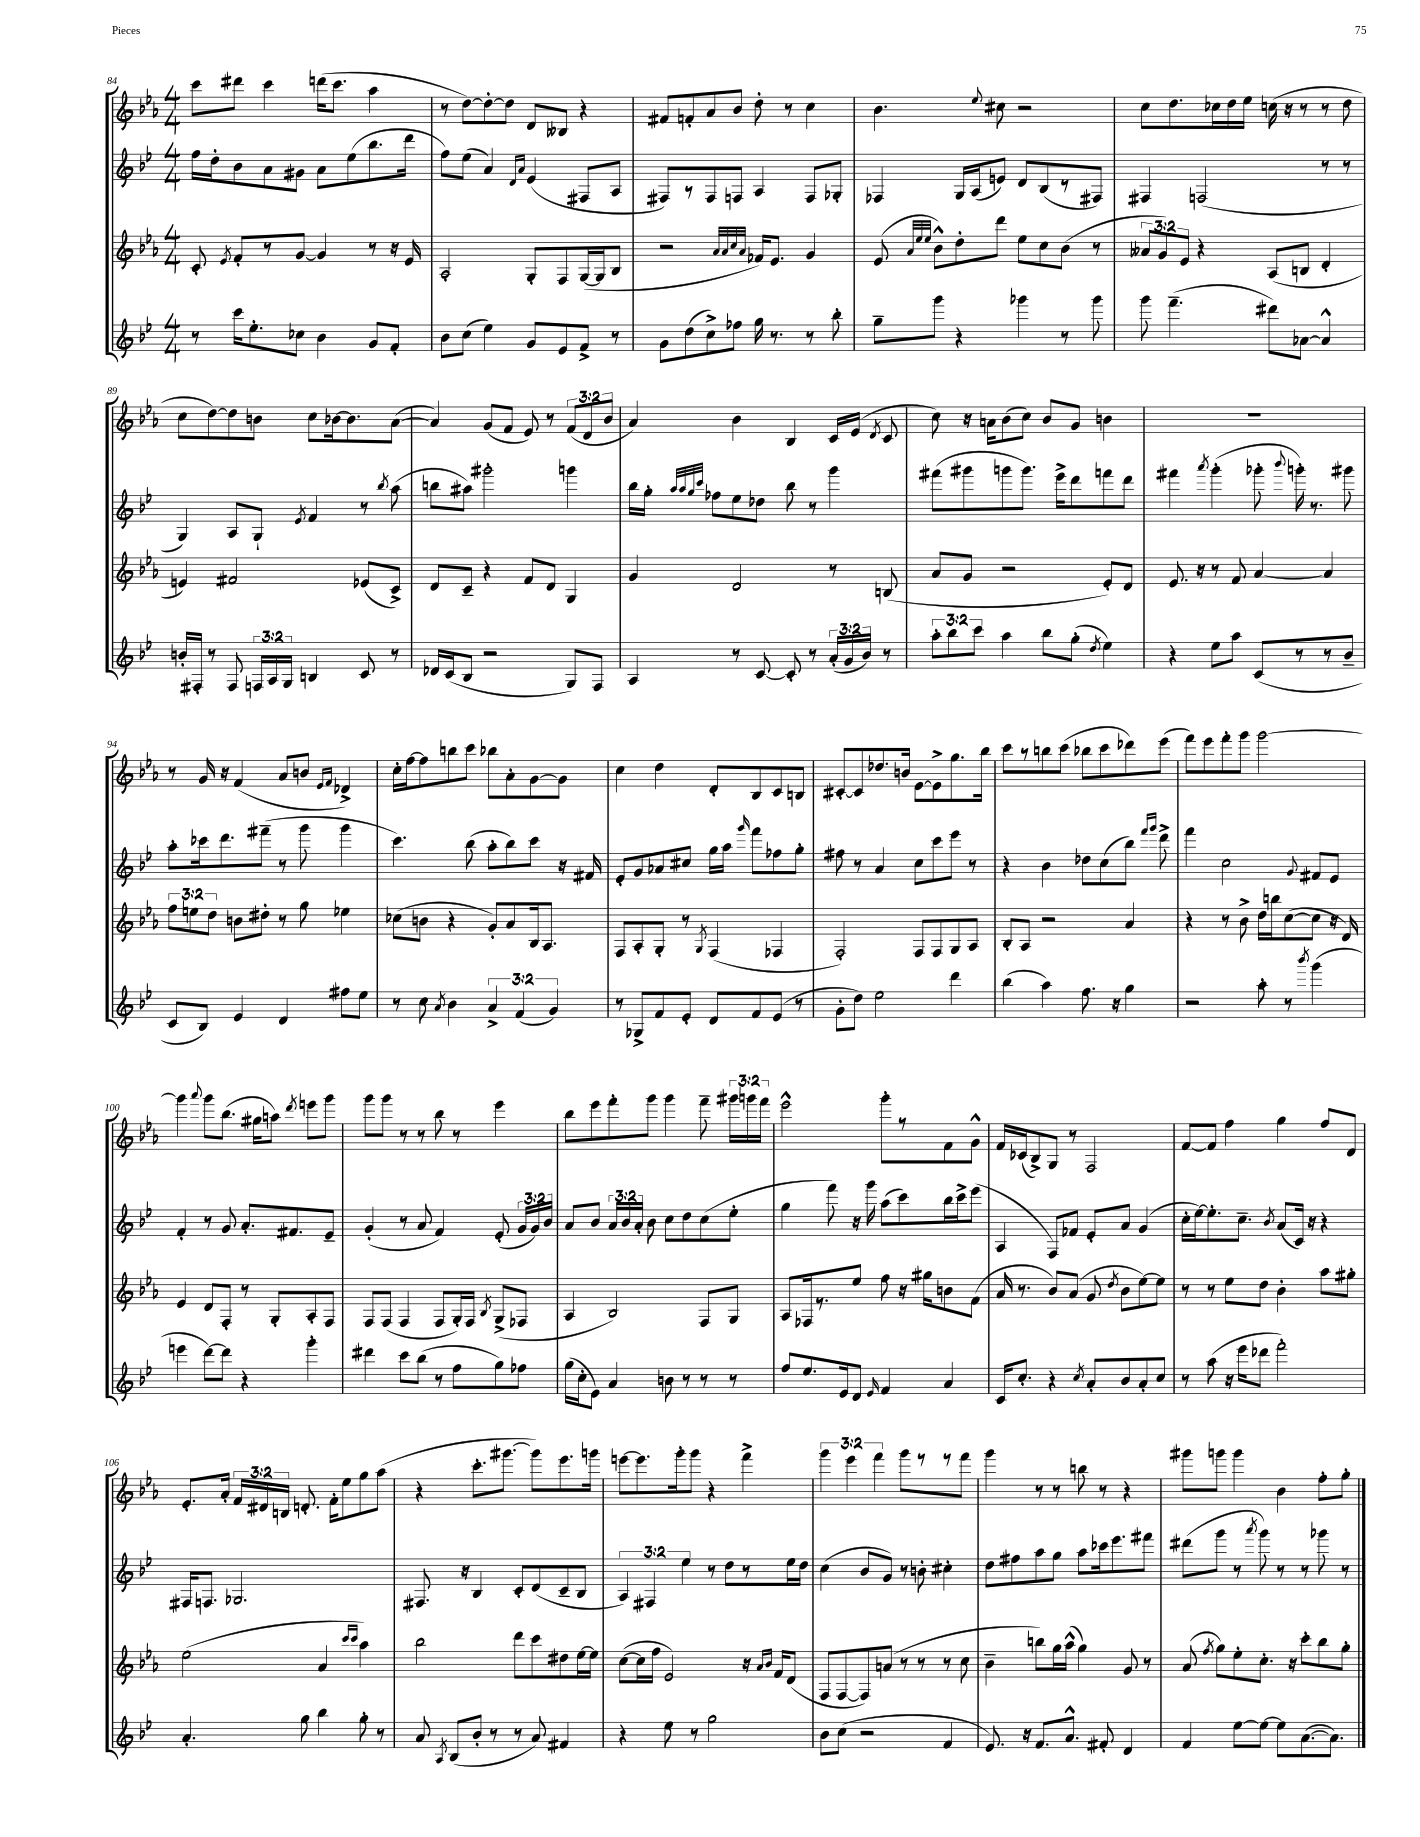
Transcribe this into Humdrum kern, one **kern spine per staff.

**kern	**kern	**kern	**kern
*staff4	*staff3	*staff2	*staff1
*clefG2	*clefG2	*clefG2	*clefG2
*k[b-e-]	*k[b-e-a-]	*k[b-e-]	*k[b-e-a-]
*M4/4	*M4/4	*M4/4	*M4/4
8r	8c'/	16ff\LL	8ccc\L
.	.	16dd'\J	.
.	8qe-/	.	.
16ccc\LK	8f'/L	8b-\	8ddd#\J
8.ee-'\	.	.	.
.	8r	8a\	4ccc\
8cc-\J	[8g/J	8g#\J	.
4b-\	4g/]	8a\L	(16ddd\LK
.	.	.	8.ccc\J
.	.	(8ee-\	.
8g/L	8r	8.bb-\	4aa-\
8f'/J	16r	.	.
.	16e-/	16ddd\Jk	.
=	=	=	=
8b-\L	2A-'/	8ff\L)	8r
(8cc\J	.	(8ee-\J	[8dd\L)
4ee-\)	.	4a/)	8dd'\_
.	.	.	8dd\]J
.	.	16qqd/LL	.
.	.	16qqa/JJ	.
8g/L	8G'/L	(4e-/	8d/L
8e-/	8F/	.	8B--/J
8f^/J	([16G/L	8F#/L	4r
.	16G/]J	.	.
8r	8B-/J	8A/J	.
=	=	=	=
8g\L	2r	8F#/L)	8f#/L
(8dd\	.	8r	8f'/
8cc^\)	.	8F#/	8a-/
8ff-\J	.	8F/J	8b-/J
.	32qqa-/LLL	.	.
.	32qqa-/	.	.
.	32qqcc/	.	.
.	32qqa-/JJJ	.	.
16gg\	16f-/LK)	4A/	8dd'\
8.r	8.e-/J	.	.
.	.	.	8r
8r	4g/	8F/L	4cc\
8bb-'\	.	8G-'/J	.
=	=	=	=
8gg~\L	(8e-/	4F-/	4.b-\
.	32qqa-/LLL	.	.
.	32qqee-/	.	.
.	32qqee-/JJJ	.	.
8ggg\J	8b-^^\L)	.	.
4r	8dd'\	16G/LL	.
.	.	(16A/J	.
.	.	.	8qqee-/
.	8ddd\J	8e/J)	8cc#\
4ggg-\	8ee-\L	8d/L	2r
.	8cc\	(8B-/	.
8r	(8b-\J	8r	.
8ggg-\	8r	8F#/J)	.
=	=	=	=
8ggg\	12a--/L	4F#/	8cc\L
.	12g/)	.	.
(4.fff~\	.	.	8.dd\
.	12e-/J	.	.
.	4r	(2F/	.
.	.	.	16cc-\L
.	.	.	16dd\
.	.	.	16ee-\JJ
8ddd#\L)	(8A-/L	.	(16cc\
.	.	.	16r
[8a-\J	8B/J	.	8r
4a-^^/]	4d'/	8r	8r
.	.	8r	8dd\
=	=	=	=
16b'/LL	4e/)	4G/)	8cc\L
16F#'/JJ	.	.	.
8r	.	.	[8dd\)
8F#/	2f#/	8A/L	8dd\]
24F/LL	.	8G`/J	8b\J
24A/	.	.	.
24G/JJ	.	.	.
.	.	8qe-/	.
4B/	.	4f/	8cc\L
.	.	.	[16b-\k
.	.	.	8.b-\]
8c/	(8e-/L	8r	.
.	.	8qbb-/	.
8r	8c^/J)	(8aa\	([8a-\J
=	=	=	=
16d-/LL	8d/L	8bb\L	4a-/])
(16c/J	.	.	.
8B-/J	8c~/J	8aa#\J)	.
2r	4r	2ggg#'\	(8g/L
.	.	.	8f/J
.	8f/L	.	8e-/)
.	8d/J	.	8r
8G/L)	4G/	4ggg\	(12f/L
.	.	.	12d/
8F/J	.	.	.
.	.	.	12b-/J
=	=	=	=
4A/	4g/	16bb-\LL	4a-/)
.	.	16gg'\JJ	.
.	.	32qqaa/LLL	.
.	.	32qqaa/	.
.	.	32qqgg/	.
.	.	32qqccc/JJJ	.
.	.	8ff-\L	.
8r	2d/	8ee-\	4b-\
[8c/	.	8dd-\J	.
8c'/]	.	8bb-\	4B-/
8r	.	8r	.
(24a'/LL	8r	4ggg\	16c/LL
24g/	.	.	.
.	.	.	(16e-/JJ
24b-/JJ)	.	.	.
.	.	.	8qd/
8r	(8B/	.	8c/
=	=	=	=
12aa'\L	8a-/L	(8fff#\L	8cc\)
12bb-\	.	.	.
.	8g/J	8ggg#\	16r
12ccc\J	.	.	.
.	.	.	16a\LK
4aa\	2r	8ggg\	(8b-\
.	.	8.ggg\J)	8cc\J)
8bb-\L	.	.	8b-/L
.	.	16eee-^\LK	.
(8gg'\J	.	8ddd\	8g/J
8qdd/	.	.	.
4ee-\)	8e-'/L)	8fff\	4b\
.	8d/J	8ddd\J	.
=	=	=	=
4r	8.e-/	4fff#\	1r
.	16r	.	.
.	.	8qaaa/	.
8ee-\L	8r	(4ggg'\	.
8aa\J	8f/	.	.
(8c/L	[4a-/	8ggg-'\	.
.	.	8qqbbb-/	.
8r	.	16ggg'\)	.
.	.	8.r	.
8r	4a-/]	.	.
8b-~/J	.	8ggg#\	.
=	=	=	=
8c/L	12ff\L	8aa'\L	8r
.	12ee\	.	.
8B-/J)	.	16ccc-\k	16g/
.	12dd\J	.	.
.	.	8.ddd\	16r
4e-/	8b\L	.	(4f/
.	8dd#'\J	(8fff#~\J	.
4d/	8r	8r	8a-/L
.	8gg\	8ggg\	8b/J
.	.	.	16qqe-/LL
.	.	.	16qqf/JJ
8ff#\L	4ee-\	4ggg\	4d-^/)
8ee-\J	.	.	.
=	=	=	=
8r	(8cc-\L	4.ccc\)	16cc'\LL
.	.	.	[16ff\J
8cc\	8b\J	.	8ff\]
8qa/	.	.	.
4b-\	4r	.	8bb\
.	.	(8bb-\	8ccc\J
6a^/	8g'/L)	8aa'\L	8bb-\L
.	8a-/	8bb-\)	8a-'\
(6f/	.	.	.
.	16B-/k	8ccc\J	[8g\
.	8.A-/J	.	.
6g/)	.	.	.
.	.	16r	8g\]J
.	.	16f#/	.
=	=	=	=
8r	8F/L	8e-'/L	4cc\
8G-^/L	8A-'/	8g/	.
8f/	8G'/J	8a-/	4dd\
8e-'/J	8r	8cc#/J	.
.	8qG/	.	.
8d/L	(4F/	16gg\LL	8d'/L
.	.	16aa\JJ	.
.	.	16qqggg/	.
8f/	.	8fff\L	8B-/
(8e-/J	4F-/	8ff-\	8c/
8r	.	8gg'\J	8B/J
=	=	=	=
8g'\L	2F'/)	8ff#\	[8c#'/L
8dd\J)	.	8r	8c#/]
2ee-\	.	4a/	8.dd-/
.	.	.	16b/Jk
.	8F/L	8cc\L	[8e-\L
.	8F/	8ccc\	8e-^\]
4ddd\	8G/	8eee-\J	8.gg\
.	8A-/J	8r	.
.	.	.	16bb-\Jk
=	=	=	=
(4bb-\	8B-'/L	4r	8ccc\L
.	8A-/J	.	8r
4aa\)	2r	4b-\	8bb\
.	.	.	(8ccc\J
8.ff\	.	8dd-\L	8bb-\L
.	.	(8cc\	8ccc\
16r	.	.	.
4gg\	4a-/	8bb-\J)	8ddd-\)
.	.	16qqfff/LL	.
.	.	16qqggg/JJ	.
.	.	8ddd^\	(8eee-\J
=	=	=	=
2r	4r	4fff\	8fff\L)
.	.	.	8eee-\
.	8r	2cc\	8fff'\
.	8b-^\	.	8ggg\J
8aa'\	16dd\LL	.	[2ggg\
.	16bb\J	.	.
8r	([8cc\	.	.
8qbbb-/	.	8qqg/	.
(4ggg\	8cc\]J	8f#/L	.
.	16r	8e-/J	.
.	16d/)	.	.
=	=	=	=
4eee\	4e-/	4f'/	4ggg\]
.	.	.	8qqaaa-/
[8ddd\L)	8d/L	8r	8ggg\L
8ddd\]J	8F'/J	8g/	(8.bb-\J
4r	8r	8.a'/L	.
.	.	.	16gg#\LK
.	8G'/L	.	8aa\J)
.	.	8.f#/	.
.	.	.	8qddd/
4ggg'\	8A-'/	.	8eee\L
.	8F/J	8e-~/J	8ggg\J
=	=	=	=
4ddd#\	8F/L	(4g'/	8ggg\L
.	(8F/J	.	8ggg\J
8ccc\L	4F/	8r	8r
(8bb-\J	.	8a/	8r
8r	8F/L	4f/)	8bb-\
8ff\L	16G'/L)	.	8r
.	16F/JJ	.	.
.	8qB-/	.	.
8gg\)	(8G^/L	(8e-'/	4eee-\
8ff-\J	8F-/J	24g/LL	.
.	.	24g/)	.
.	.	24b-/JJ	.
=	=	=	=
(16gg\LL	4A-/	8a/L	8bb-\L
16cc'\J	.	.	.
8e-\J)	.	8b-/J	8eee-\
4a/	2B-/)	24a/LL	8fff'\
.	.	24b-/	.
.	.	24a'/JJ	.
.	.	8b-\	8ggg\J
8b\	.	8cc\L	4ggg\
8r	.	8dd\	.
8r	8F/L	(8cc\	8fff~\
8r	8G/J	8ee-'\J	24ggg#\LL
.	.	.	24ggg\
.	.	.	24fff\JJ
=	=	=	=
8ff/L	8A-/L	4gg\	2eee-^^\
8.ee-/	16F-/k	.	.
.	8.r	.	.
.	.	8fff\)	.
16e-/k	.	.	.
8d/J	8ee-/J	16r	.
.	.	16ggg\	.
16qqe-/	.	.	.
4f/	8ff\	(8aa\L	8ggg'\L
.	16r	8ccc\)	8r
.	16gg#\LK	.	.
4a/	8b\	16bb-\L	8f\
.	.	16ccc^\J	.
.	(8f\J	(8eee-\J	8g^^\J
=	=	=	=
16c/LK	16a-/	4A/	16f/LL
8.cc'/J	8.r	.	(16c-/J
.	.	.	8B-^/)
4r	8b-/L)	8F/L)	8G/J
.	(8a-/J	8f-/J	8r
8qcc/	.	.	.
8a'/L	8g/	8e-'/L	2F/
.	8qdd/	.	.
8b-/	8b-\L	8a/J	.
8a'/	[8ee-\)	(4g/	.
8cc/J	8ee-\]J	.	.
=	=	=	=
8r	8r	16cc'\LL	[8f/L
.	.	[16ee-\J)	.
(8aa\	8r	8.ee-'\]	8f/]J
16r	8ee-\L	.	4ff\
16eee-\LK	.	8.cc~\J	.
8ddd-\J	8dd\J	.	.
.	.	8qb-/	.
2fff'\)	4b-'\	(8a/L	4gg\
.	.	16c/Jk)	.
.	.	16r	.
.	8aa-\L	4r	8ff/L
.	8gg#'\J	.	8d/J
=	=	=	=
4.a'/	(2ee-\	16F#/LK	8.e-'/L
.	.	8.F/J	.
.	.	.	16a-'/Jk
.	.	2.G-/	24f/LL
.	.	.	24d#/
.	.	.	24B/JJ
8gg\	.	.	8.d'/
4bb-\	4a-/	.	.
.	.	.	16f'\LK
.	.	.	8ee-\
.	16qqccc/LL	.	.
.	16qqccc/JJ	.	.
8gg'\	4aa-\)	.	8gg\
8r	.	.	(8aa-\J
=	=	=	=
8a/	2bb-\	8.F#/	4r
8qA/	.	.	.
(8B-/L	.	.	.
.	.	16r	.
8b-'/J	.	4B-/	8.ccc'\L
8r	.	.	.
.	.	.	[8.ggg#\J
8r	8ddd\L	8c'/L	.
8a/)	8ccc\	(8d/	8ggg#\]L)
4f#/	8dd#\	8c~/	8.eee-\
.	[16ee-\L	8B-/J	.
.	16ee-\]JJ	.	16ggg\Jk
=	=	=	=
4r	([8cc\L	6A/)	[8eee\L
.	16cc\]L	.	8.eee\]
.	.	6F#/	.
.	16ff\JJ	.	.
8ee-\	2e-/)	.	.
.	.	.	16ggg'\k
.	.	6ee-\	.
8r	.	.	8ggg\J
2gg\	.	8r	4r
.	.	8dd\L	.
.	16r	8r	4fff^\
.	16qqa-/LL	.	.
.	16qqb-/JJ	.	.
.	16f/LK	.	.
.	(8d/J	16ee-\L	.
.	.	16dd\JJ	.
=	=	=	=
8b-\L	8F/L	(4cc\	6ggg\
(8cc\J	[8F/	.	.
.	.	.	6eee-\
2r	8F/])	8b-/L	.
.	.	.	6fff\
.	(8a/J	8g/J)	.
.	8r	8r	8ggg\L
.	8r	8b'\	8r
4f/	8r	4cc#'\	8r
.	8cc\	.	8fff\J
=	=	=	=
8.e-/)	4b-~\	8dd\L	4ggg\
.	.	8ff#\	.
16r	.	.	.
8.f/L	8bb\L)	8aa\	8r
.	16gg\L	8gg\J	8r
8.a^^/J	(16aa-^^\JJ	.	.
.	4gg\)	8aa\L	8bb\
8f#'/	.	16ccc-\k	8r
.	.	8.eee-\	.
4d/	8g/	.	4r
.	8r	8fff#\J	.
=	=	=	=
4f/	(8a-/	(8ddd#\L	8ggg#\L
.	8qff/	.	.
.	8gg\L)	8ggg\J	8ggg\J
[8ee-\L	8ee-'\	8r	4ggg\
.	.	8qaaa/	.
8ee-\_J	8.cc'\J	8ggg\)	.
8ee-\]L	.	8r	4b-\
.	16r	.	.
([8.a\	8ccc'\L	8r	.
.	8bb-\	8ggg-\	8ff'\L
8.a\]J)	.	.	.
.	8gg'\J	8r	8gg'\J
==	==	==	==
*-	*-	*-	*-
